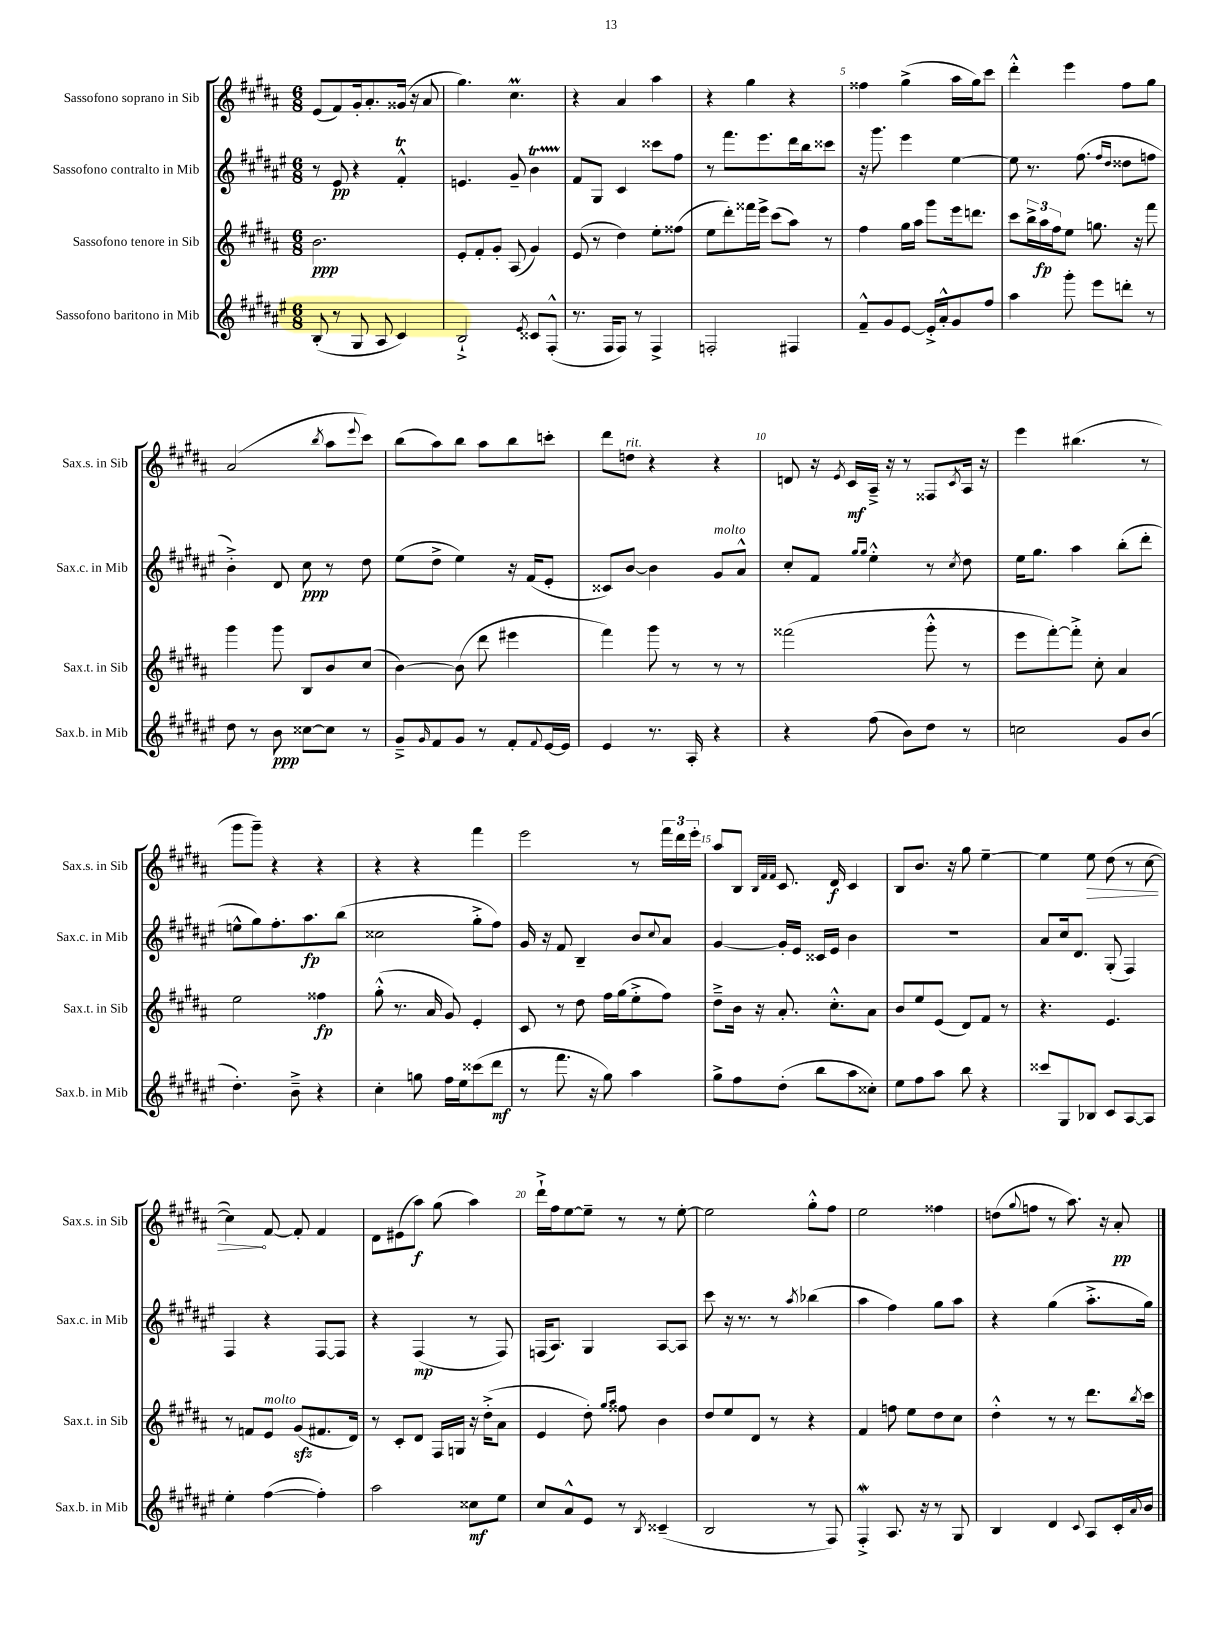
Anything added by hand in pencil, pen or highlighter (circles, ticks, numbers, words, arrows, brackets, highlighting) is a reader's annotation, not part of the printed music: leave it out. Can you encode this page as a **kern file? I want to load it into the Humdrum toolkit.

**kern	**kern	**kern	**kern
*staff4	*staff3	*staff2	*staff1
*clefG2	*clefG2	*clefG2	*clefG2
*k[f#c#g#d#a#e#]	*k[f#c#g#d#a#]	*k[f#c#g#d#a#e#]	*k[f#c#g#d#a#]
*M6/8	*M6/8	*M6/8	*M6/8
(8B'/	2.b\	8r	(8e/L
8r	.	8e#/	8f#/)
8G#/	.	4r	16g#'/k
.	.	.	8.a#'/
8A#/	.	.	.
4c#/)	.	4f#'^^/	(16g##/Jk
.	.	.	16r
.	.	.	8a#/
=	=	=	=
2B`^/	8e'/L	4.e/	4.gg#\)
.	8f#'/	.	.
.	8g#'/J	.	.
.	(8A#/	8g#~/	4.cc#\
8qe#/	.	.	.
8c##/L	4g#/)	4b\	.
(8F#'^^/J	.	.	.
=	=	=	=
8.r	(8e/	8f#/L	4r
.	8r	8G#/J	.
16F#/LK	.	.	.
8F#/J)	4dd#\)	4c#/	4a#/
8r	.	.	.
4F#^/	8ee'\L	8ccc##\L	4aa#\
.	(8ff##\J	8ff#\J	.
=	=	=	=
2F'/	8ee\L	8r	4r
.	8ddd#'\)	8.fff#\L	.
.	16fff##\L	.	4gg#\
.	16eee^\JJ	8.eee#\	.
.	(8ccc#\L	.	.
4F#/	8aa#\J)	16ddd#\L	4r
.	.	16bb\J	.
.	8r	8ccc##\J	.
=	=	=	=
8f#~^^/L	4ff#\	16r	4ff##\
.	.	8.ggg#\	.
8g#/	.	.	.
[8e#/J	16gg#\LL	4eee#\	(4gg#^\
.	16aa#\JJ	.	.
16e#'^/]LL	8ggg#\L	.	.
16a#'^^/J	.	.	.
8g#/	16eee\k	[4ee#\	16aa#\LL
.	8.ddd\J	.	16gg#\J)
8ff#/J	.	.	8ccc#\J
=	=	=	=
4aa#\	8ccc#\L	8ee#\]	4ddd#'^^\
.	24bb^\L	8.r	.
.	24aa#\	.	.
.	24ff#\J	.	.
8ggg#'\	8ee\J	.	4eee\
.	.	(8.ff#\	.
8eee#\L	8.gg\	.	.
.	.	16qqff#/LL	.
.	.	16qqdd#/JJ	.
8ddd'\J	.	8dd##\L	8ff#\L
.	16r	.	.
8r	8fff#\	8ff\J	8gg#\J
=	=	=	=
8dd#\	4ggg#\	4b'^\)	(2a#/
8r	.	.	.
8b\	8ggg#\	8d#/	.
[8cc##\L	8B/L	8cc#\	.
.	.	.	8qbb/
8cc##\]J	8b/	8r	8aa#\L
.	.	.	8qqeee/
8r	(8cc#/J	8dd#\	8ccc#\J)
=	=	=	=
8g#~^/L	[4b\)	(8ee#\L	(8bb\L
16qqg#/	.	.	.
8f#/	.	8dd#^\J	8aa#\)
8g#/J	(8b\]	4ee#\)	8bb\J
8r	8ddd#\	.	8aa#\L
8f#'/L	4eee#\	16r	8bb\
.	.	(16f#/LK	.
8qqf#/	.	.	.
[16e#/L	.	8e#'/J	8ccc'\J
16e#/]JJ	.	.	.
=	=	=	=
4e#/	4fff#\)	8c##/L)	8ddd#\L
.	.	[8b/J	8dd\J
8.r	8ggg#\	4b\]	4r
.	8r	.	.
16A#'/	.	.	.
4r	8r	8g#/L	4r
.	8r	8a#^^/J	.
=	=	=	=
4r	(2fff##\	8cc#'/L	8d/
.	.	8f#/J	16r
.	.	.	8qe/
.	.	.	16c#/LL
.	.	16qqgg#/LL	.
.	.	16qqgg#/JJ	.
(8ff#\	.	4ee#'^^\	16A#~^/JJ
.	.	.	16r
8b\L)	.	.	8r
8dd#\J	8ggg#'^^\	8r	8F##/L
.	.	8qcc#/	8qc#/
8r	8r	8dd#\	16A#/Jk
.	.	.	16r
=	=	=	=
2cc\	8eee\L	16ee#\LK	4eee\
.	.	8.gg#\J	.
.	[8fff#'\)	.	.
.	8fff#'^\]J	4aa#\	(4.bb#\
.	8cc#'\	.	.
8g#/L	4a#/	(8bb'\L	.
(8b/J	.	8ddd#'\J	8r
=	=	=	=
4.dd#'\)	2ee\	8ee^^\L	8ggg#\L
.	.	8gg#\)	8ggg#~\J)
.	.	8.ff#'\	4r
8b~^\	.	.	.
.	.	8.aa#\	.
4r	4ff##\	.	4r
.	.	(8bb\J	.
=	=	=	=
4cc#'\	(8gg#'^^\	2cc##\	4r
.	8.r	.	.
8gg\	.	.	4r
.	16a#/	.	.
16ff#\LL	8g#/)	.	.
16ee#\J	.	.	.
(8ccc##\	4e'/	8gg#'^\L	4fff#\
8ddd#\J	.	8ff#\J)	.
=	=	=	=
8r	8c#/	16g#/	2eee\
.	.	16r	.
8.fff#\	8r	8f#/	.
.	8dd#\	4B~/	.
16r	.	.	.
8gg#\)	16ff#\LL	.	.
.	(16gg#\J	.	.
4aa#\	8ee'^\	8b/L	8r
.	.	8qqcc#/	.
.	8ff#\J)	8a#/J	24fff#\LL
.	.	.	24ddd#\
.	.	.	24eee'\JJ
=	=	=	=
8gg#^\L	8dd#~^\L	[4g#/	8aa#/L
8ff#\	16b\Jk	.	8B/J
.	16r	.	.
.	.	.	32qqB/LLL
.	.	.	32qqf#/
.	.	.	32qqf#/JJJ
(8dd#'\J	8.a#'/	16g#'/]LL	8.c#/
.	.	16e#/JJ	.
8bb\L	.	16c##/LL	.
.	8.cc#'^^\L	16e#/JJ	16d#/
8aa#\	.	4b\	4c#/
8cc##'\J)	8a#\J	.	.
=	=	=	=
8ee#\L	8b/L	2.r	8B/L
8ff#\	8ee/	.	8.b/J
8aa#\J	(8e/J	.	.
.	.	.	16r
8bb\	8d#/L)	.	8gg#\
4r	8f#/J	.	[4ee~\
.	8r	.	.
=	=	=	=
8ccc##/L	4.r	8a#/L	4ee\]
8G#/	.	16cc#/k	.
.	.	8.d#/J	.
8B-/J	.	.	8ee\
8c#/L	4.e/	(8G#'/	(8dd#\
[8A#/	.	4F#/)	8r
8A#/]J	.	.	[8cc#\
=	=	=	=
4ee#'\	8r	4F#/	4cc#\])
.	8f/L	.	.
([4ff#\	8e/J	4r	[8f#/
.	(8g#/L	.	8f#'/]
4ff#'\])	8.f#/	[8F#/L	4f#/
.	.	8F#/]J	.
.	16d#/Jk)	.	.
=	=	=	=
2aa#\	8r	4r	8d#\L
.	8c#'/L	.	(8e#\
.	8d#/J	(4F#/	8aa#\J)
.	16F#/LL	.	(8gg#\
.	16G/JJ	.	.
8cc##\L	16r	8r	4aa#\)
.	(16dd#'^\LK	.	.
8ee#\J	8a#\J	8F#/)	.
=	=	=	=
8cc#/L	4e/	(16F/LK	16ddd#`^\LL
.	.	8.A#/J)	16ff#\J
8a#^^/	.	.	[8ee\
8e#/J	8dd#'\)	4G#/	8ee~\]J
.	16qqgg#/LL	.	.
.	16qqaa#/JJ	.	.
8r	8ff##\	.	8r
8qB/	.	.	.
(4c##~/	4b\	[8A#/L	8r
.	.	8A#/]J	[8ee'\
=	=	=	=
2B/	8dd#/L	8ccc#\	2ee\]
.	8ee/	16r	.
.	.	8.r	.
.	8d#/J	.	.
.	8r	8r	.
.	.	8qaa#/	.
8r	4r	(4bb-\	8gg#'^^\L
8F#/)	.	.	8ff#\J
=	=	=	=
4F#'^/	4f#/	4aa#\	2ee\
8.A#/	8ff\	4ff#\)	.
.	8ee\L	.	.
16r	.	.	.
8r	8dd#\	8gg#\L	4ff##\
8G#/	8cc#\J	8aa#\J	.
=	=	=	=
4B/	4dd#'^^\	4r	(8dd\L
.	.	.	8qqgg#/
.	.	.	8ff\J
4d#/	8r	(4gg#\	8r
.	8r	.	8.aa#\)
8qqc#/	.	.	.
8A#/L	8.ddd#\L	8.aa#'^\L	.
.	.	.	16r
16c#'/L	.	.	8a#'/
8qqa#/	8qbb/	.	.
16b/JJ	16ccc#\Jk	16gg#\Jk)	.
==	==	==	==
*-	*-	*-	*-
